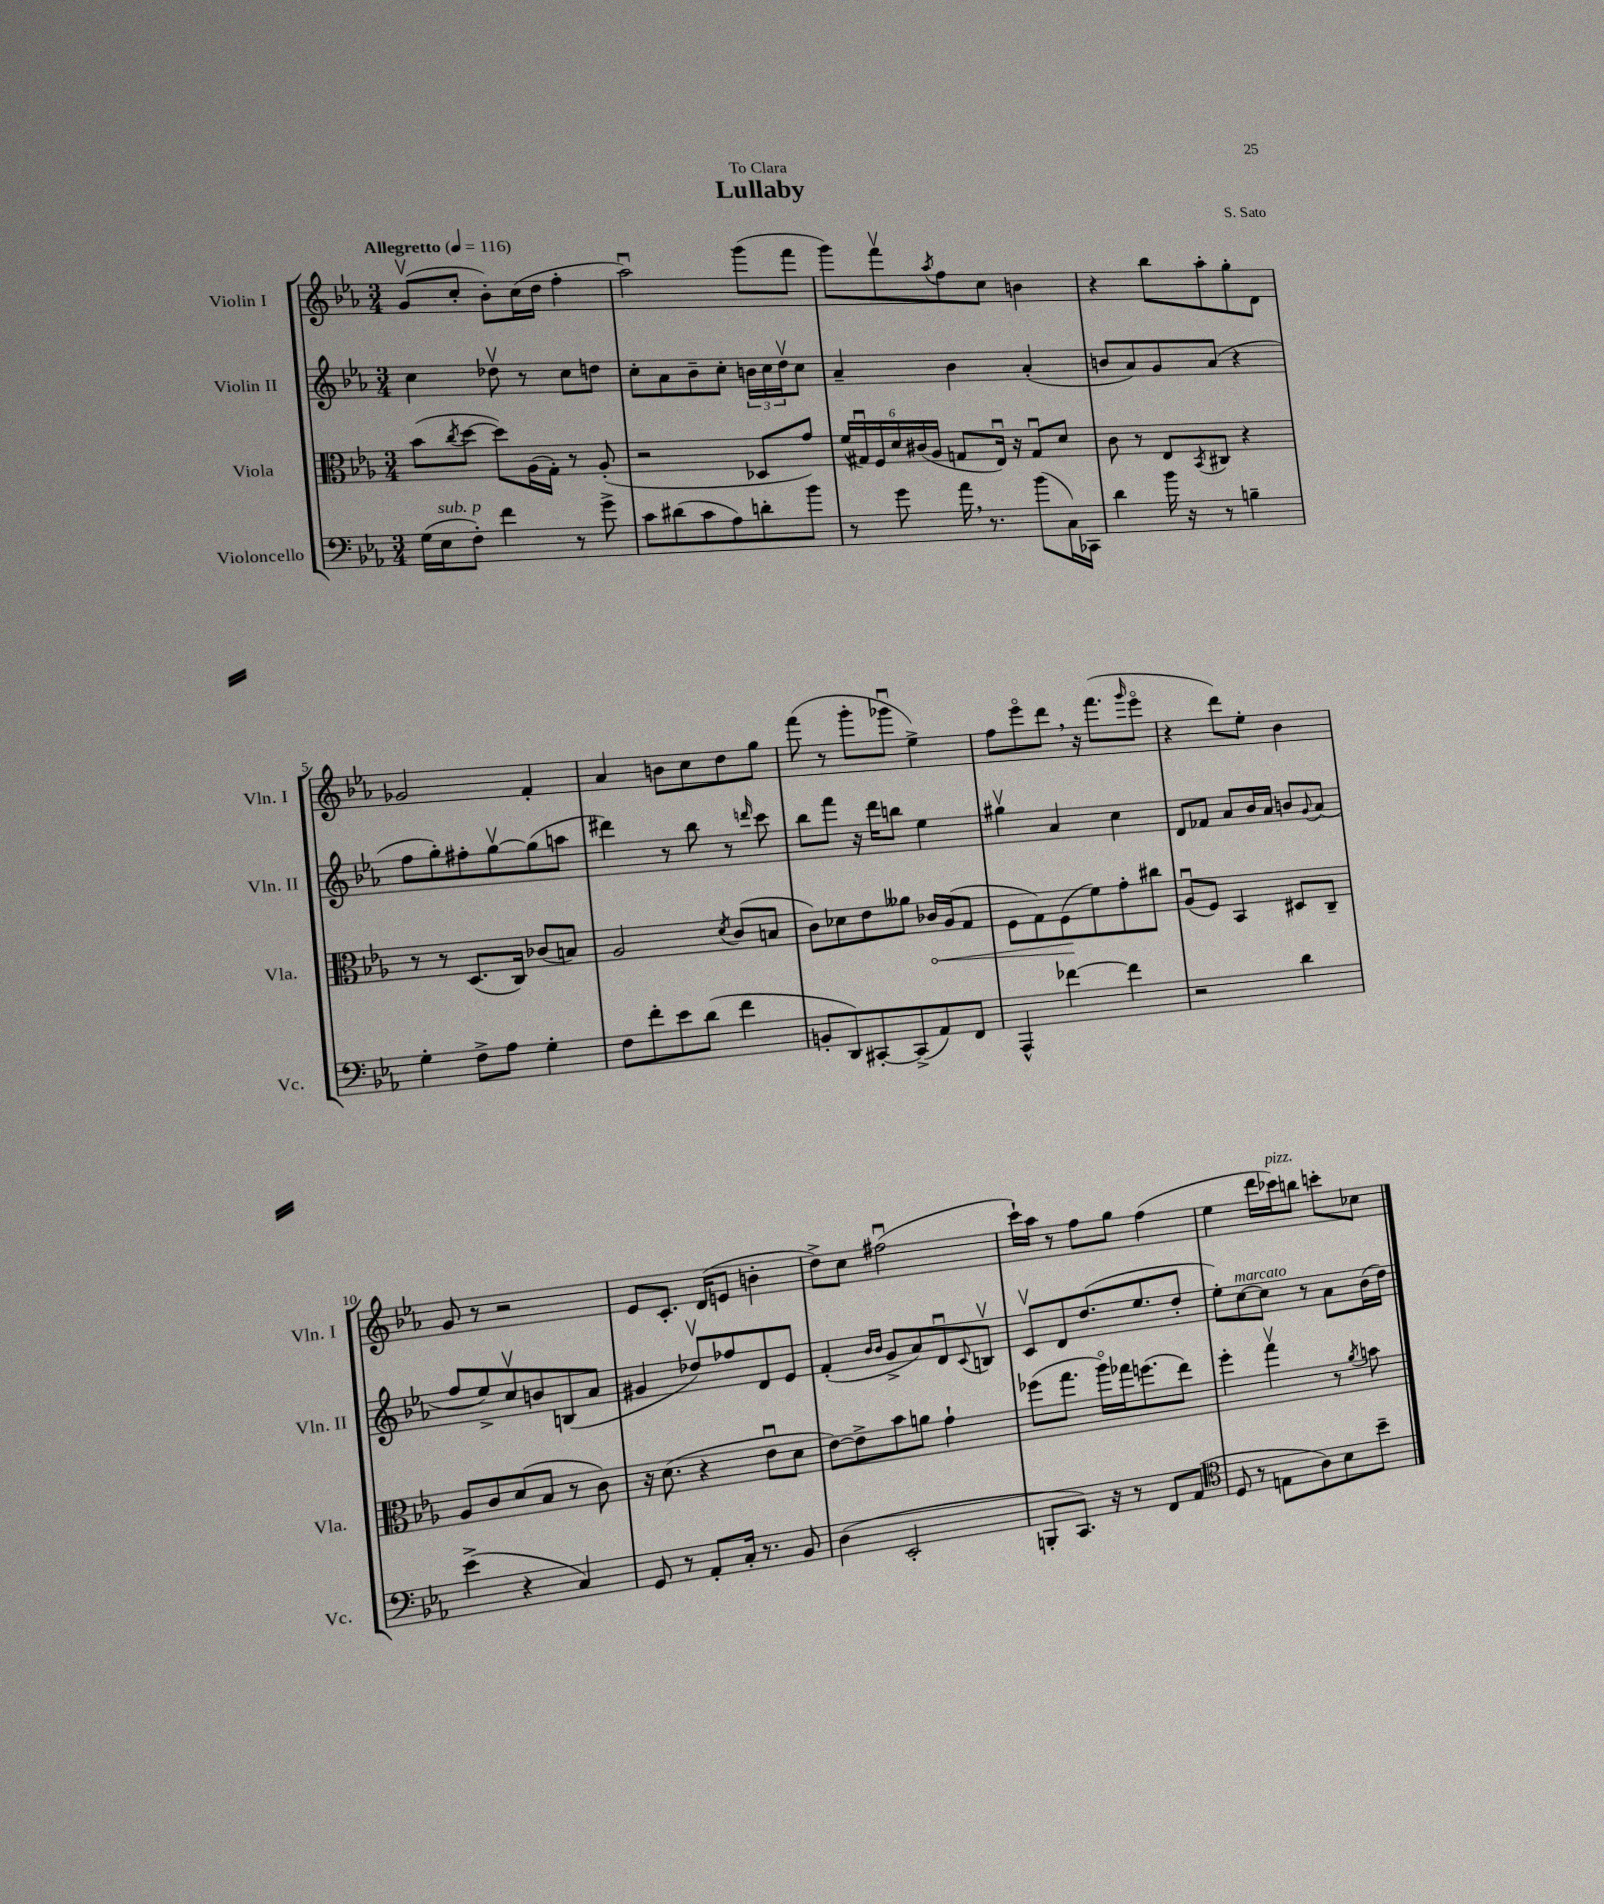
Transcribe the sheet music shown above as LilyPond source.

\header { title = "Lullaby" composer = "S. Sato" dedication = "To Clara" }
<<
\new StaffGroup <<
\new Staff = "s0" \with { instrumentName = "Violin I" shortInstrumentName = "Vln. I" } {
    \clef treble \key ees \major \numericTimeSignature \time 3/4 \tempo "Allegretto" 4 = 116
    g'8\upbow( c''8-. bes'8-.) c''16( d''16 f''4-. |
    aes''2\downbow) g'''8( f'''8 |
    g'''8) f'''8\upbow \acciaccatura { aes''8 } f''8 c''8 b'4 |
    r4 bes''8 aes''8-. g''8-. d'8 |
    ges'2 f'4-. |
    aes'4 b'8 c''8 d''8 g''8 |
    f'''8( r8 g'''8-. ges'''8\downbow ees''4->) |
    f''8 ees'''8\flageolet d'''8 \breathe r16 f'''8.( \grace { g'''16 } ees'''8\flageolet |
    r4 d'''8) ees''8-. bes'4 |
    g'8 r8 r2 |
    ees'8 c'8.-. d'16( e'8 b'4-. |
    d''8->) c''8 fis''2\downbow( |
    c'''16-!) aes''16 r8 f''8 g''8 f''4( |
    ees''4 d'''16 ces'''16^\markup { \italic "pizz." }) b''8 c'''8-. ces''8 \bar "|." |
}
\new Staff = "s1" \with { instrumentName = "Violin II" shortInstrumentName = "Vln. II" } {
    \clef treble \key ees \major \numericTimeSignature \time 3/4
    c''4 des''8\upbow r8 c''8 d''8 |
    c''8-. aes'8 bes'8-- c''8-. \tuplet 3/2 { b'16 c''16 d''16\upbow } c''8 |
    aes'4-- bes'4 aes'4-.( |
    b'8 aes'8) g'8 aes'8( r4 |
    f''8 g''8-.) fis''8-. g''8~\upbow g''8( a''8 |
    dis'''4) r8 bes''8 r8 \grace { d'''16 } c'''8 |
    bes''8 f'''8 r16 d'''16 b''8 ees''4 |
    gis''4\upbow aes'4 c''4 |
    d'8 fes'8 aes'8 bes'16 aes'16 b'8 \appoggiatura { g'8 } aes'8( |
    f''8 ees''8->) c''8\upbow b'8 b8( aes'8 |
    gis'4 des''8\upbow) fes''8 d'8 ees'8 |
    f'4-.( \grace { bes'16 bes'16 } g'8-> aes'8) d'8\downbow \appoggiatura { c'8 } b8\upbow |
    c'8\upbow d'8 d''8.( ees''8. d''8-. |
    ees''8-.) c''8~^\markup { \italic "marcato" } c''8 r8 aes'8 bes'16( d''16) \bar "|." |
}
\new Staff = "s2" \with { instrumentName = "Viola" shortInstrumentName = "Vla." } {
    \clef alto \key ees \major \numericTimeSignature \time 3/4
    bes'8( \acciaccatura { c''8 } d''8~ d''8) aes16( g16-.) r8 aes8-.( |
    r2 des8 g'8) |
    \tuplet 6/4 { f'16( gis16\downbow) f16 d'16 cis'16( aes16 } g8 ees16\downbow) r16 g8\downbow d'8 |
    c'8 r8 ees8 \acciaccatura { bes,8 } cis8 r4 |
    r8 r8 d8.( c16) ces'8( b8) |
    aes2 \acciaccatura { d'8 } c'8( b8 |
    c'8) des'8 ees'8 aeses'8 \once \override Hairpin.circled-tip = ##t ces'16\< aes16( g8 |
    f8 g8) f8\!( f'8) g'8-. cis''8 |
    aes8\downbow( f8) bes,4 dis8 c8-- |
    aes8 c'8 d'8( bes8 r8 c'8) |
    r16 d'8.( r4 ees'8\downbow d'8 |
    ees'8~) ees'8-> bes'8 a'8 g'4-! |
    fes''8( g''8. aes''16\flageolet) ges''16 f''8.( ees''8) |
    f''4-. g''4\upbow r8 \acciaccatura { aes'8 } b'8 \bar "|." |
}
\new Staff = "s3" \with { instrumentName = "Violoncello" shortInstrumentName = "Vc." } {
    \clef bass \key ees \major \numericTimeSignature \time 3/4
    g16( ees16^\markup { \italic "sub. p" } f8-.) f'4 r8 g'8-> |
    c'8 dis'8( c'8 aes8) d'8-. bes'8 |
    r8 g'8 aes'16 \breathe r8. bes'8( c16) ces,16 |
    d'4 bes'16 r16 r8 b4-- |
    g4-. f8-> aes8 g4-. |
    f8 f'8-. ees'8 d'8( f'4 |
    b,8-. d,8) cis,8~-. cis,8->( aes,8) f,8 |
    aes,,4-^ fes'4~ fes'4 |
    r2 d'4 |
    ees'4->( r4 c4) |
    g,8 r8 aes,8-. c16-. r8. bes,8 |
    d4( ees,2-. |
    b,,8-. c,8.) r16 r8 f,8 aes,8( |
    \clef tenor d8 r8 e8 aes8) bes8 bes'8-- \bar "|." |
}
>>
>>
